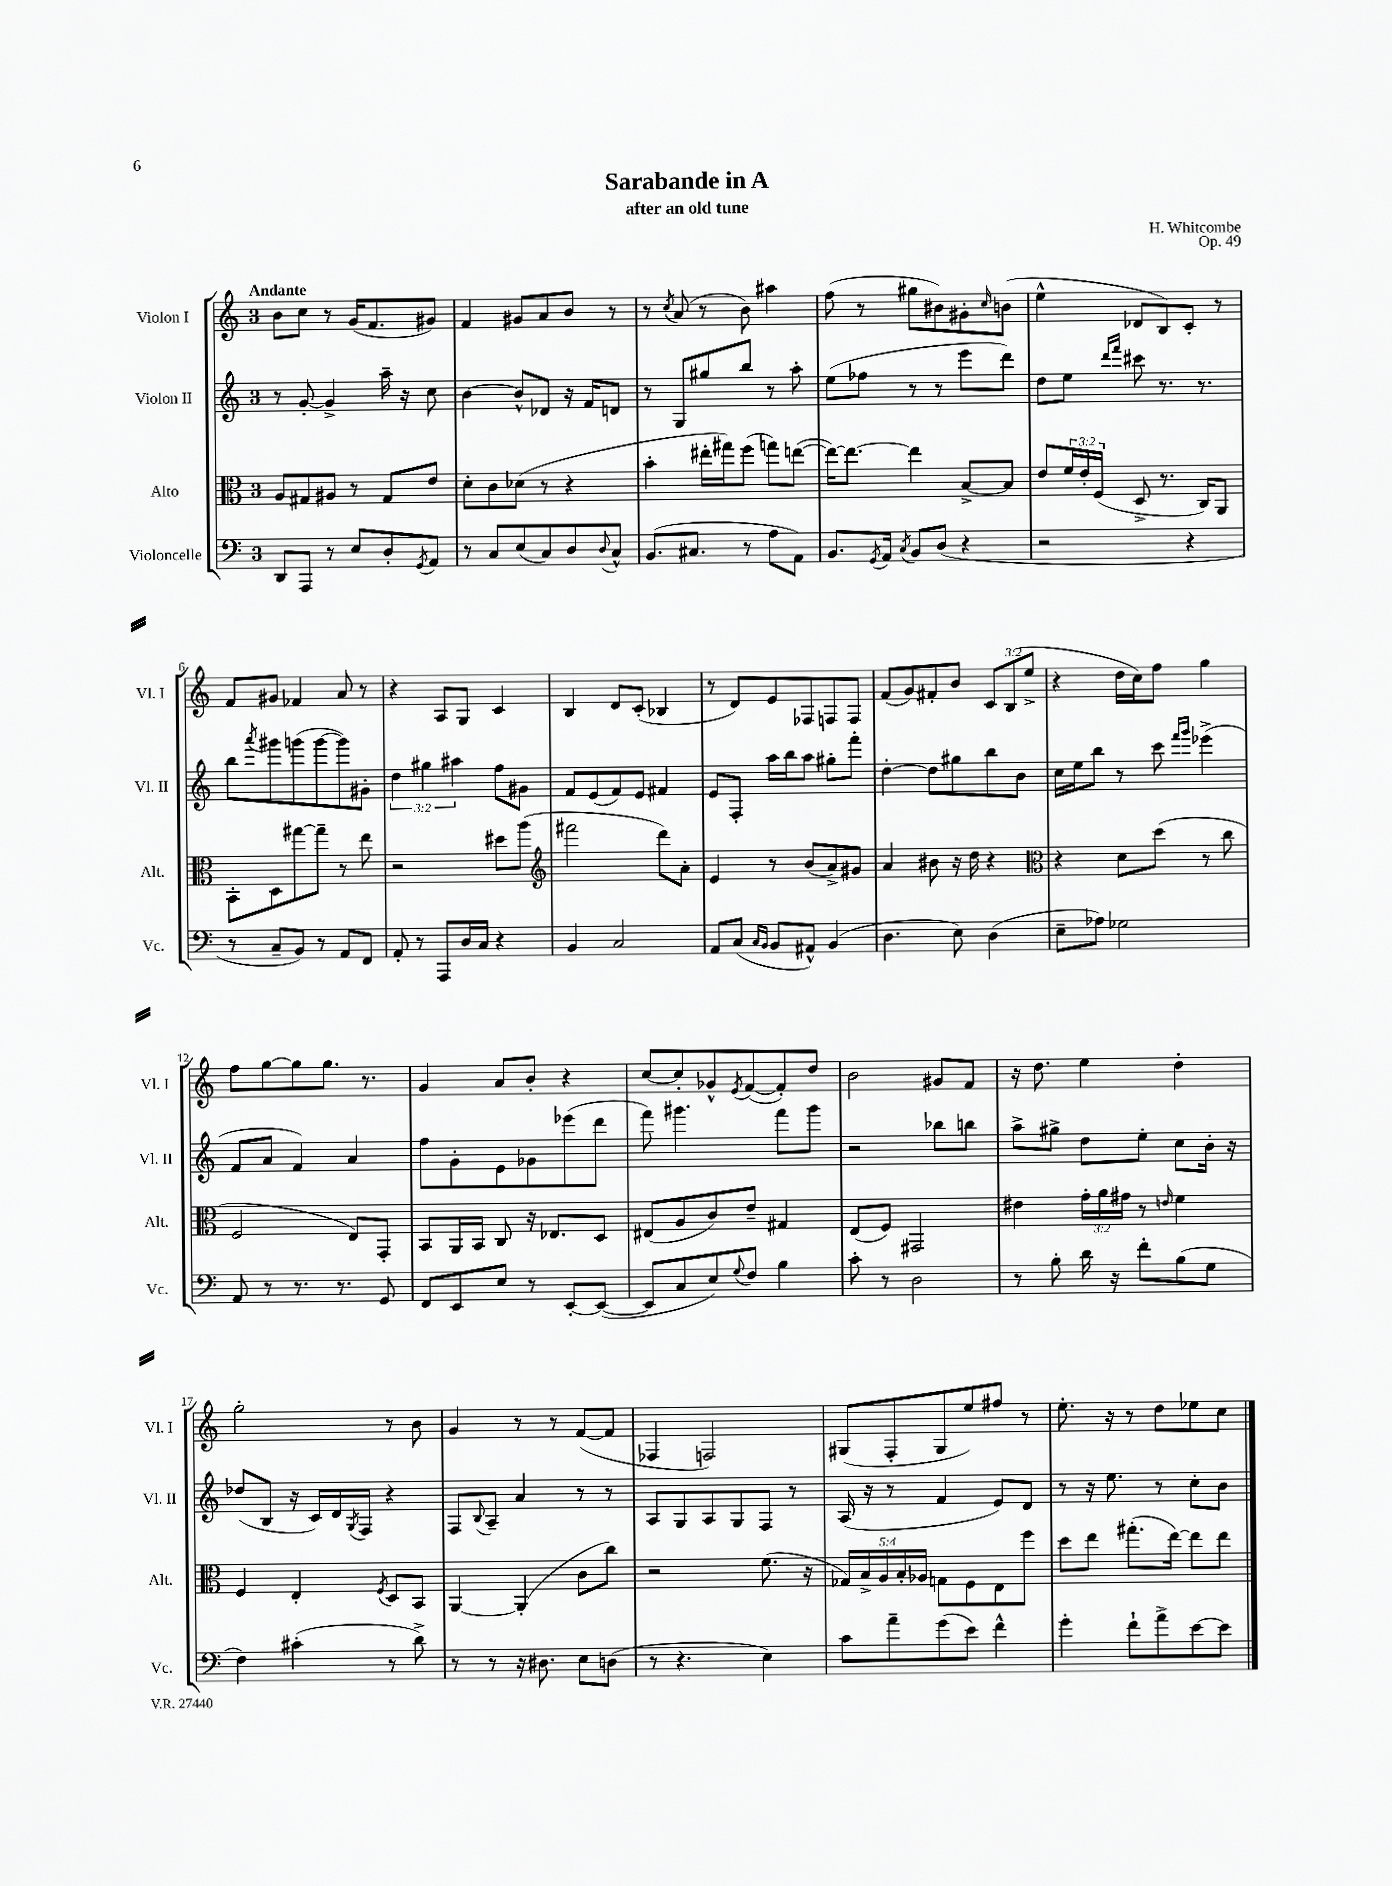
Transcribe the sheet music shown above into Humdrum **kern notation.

**kern	**kern	**kern	**kern
*staff4	*staff3	*staff2	*staff1
*clefF4	*clefC3	*clefG2	*clefG2
*k[]	*k[]	*k[]	*k[]
*M3/4	*M3/4	*M3/4	*M3/4
8DD	8A	8r	8b
8AAA	8G#	[8g'	8cc
8r	8A#	4g^]	8r
8E	8r	.	(16g
.	.	.	8.f
8D'	8G#	16aa~	.
.	.	16r	.
8qGG	.	.	.
8AA	8e	8cc	8g#)
=	=	=	=
8r	8d'	[4b	4f
8C	8c	.	.
(8E	(8d-	8b^^]	8g#
8C)	8r	8d-	8a
8D	4r	16r	8b
.	.	16f	.
8qqD	.	.	.
8C^^	.	8d	8r
=	=	=	=
(8.BB	4b'	8r	8r
.	.	.	8qcc
.	.	8G	(8a
8.C#	.	.	.
.	16ee#'	8gg#	8r
.	16gg#)	.	.
8r	(8ff	8bb	8b)
8A	8gg)	8r	4aa#
8AA)	([8ee	8aa'	.
=	=	=	=
8.BB	16ee_)	(8ee	(8ff
.	8.ee_	.	.
.	.	8ff-	8r
8qGG	.	.	.
16AA	.	.	.
8qC	.	.	.
8BB	4ee]	8r	8gg#
(8D	.	8r	8b#)
4r	[8B^	8eee	8g#'
.	.	.	16qqcc
.	8B]	8ddd)	(8b
=	=	=	=
2r	8e	8dd	4ee^^
.	24f	8ee	.
.	24e'	.	.
.	(24F	.	.
.	.	16qqddd	.
.	.	16qqfff	.
.	8D^	8ccc#	8d-
.	8.r	8.r	8B)
4r	.	.	8c'
.	16C)	8.r	.
.	8AA	.	8r
=	=	=	=
8r	8BB'	8bb	8f
.	.	8qaaa	.
8C~	8D	8ggg#	8g#
8BB)	[8gg#	(8ggg	4f-
8r	8gg#~]	[8ggg	.
8AA	8r	8ggg])	8a
8FF	8ee	8g#'	8r
=	=	=	=
8AA'	2r	6dd	4r
8r	.	.	.
.	.	6gg#	.
8AAA	.	.	8A
.	.	6aa#	.
16D	.	.	8G
16C	.	.	.
4r	8dd#	8ff	4c
.	(8aa	8g#	.
=	=	=	=
*	*clefG2	*	*
4BB	2fff#	8f	4B
.	.	(8e	.
2C	.	8f)	8d
.	.	8e	(8c'
.	8ddd)	4f#	4B-
.	8a'	.	.
=	=	=	=
8AA	4e	8e	8r
(8C	.	8F'	8d)
16qqC	.	.	.
16qqBB	.	.	.
8BB	8r	16aa	8e
.	.	16bb	.
8AA#^^)	(8b	8aa	8F-
(4BB	8a^)	8gg#'	8F
.	8g#	8fff'	8F
=	=	=	=
4.D	4a	[4dd'	(8f
.	.	.	8g)
.	8b#	8dd]	8f#'
8E)	16r	8gg#	8b
.	16dd	.	.
(4D	4r	8bb	12c
.	.	.	(12B
.	.	8b	.
.	.	.	12ee^
=	=	=	=
*	*clefC3	*	*
8E~	4r	16cc	4r
.	.	16ee	.
8A-)	.	8bb	.
2G-	8d	8r	16dd
.	.	.	16cc)
.	(8dd	8ccc	8ff
.	.	16qqfff	.
.	.	16qqggg	.
.	8r	(4eee-^	4gg
.	8cc	.	.
=	=	=	=
8AA	2F	8f	8ff
8r	.	8a	[8gg
8.r	.	4f)	8gg]
.	.	.	8.gg
8.r	.	.	.
.	8E)	4a	.
.	.	.	8.r
8GG	8GG'	.	.
=	=	=	=
8FF	8BB	8ff	4g
8EE	16AA	8g'	.
.	16BB	.	.
8E	8C	8e	8a
8r	16r	8g-	8b'
.	8.E-	.	.
[8EE'	.	(8eee-	4r
(8EE_	8D	8ddd	.
=	=	=	=
8EE]	(8E#	8fff)	[8cc
8C	8A	4.ggg#	8cc']
8E)	8c)	.	8g-^^
8qqG	.	.	8qe
8F	8e~	.	([8f
4B	4G#	8fff	8f'])
.	.	8ggg#	8dd
=	=	=	=
8c'	(8E	2r	2b
8r	8F)	.	.
2D	2GG#	.	.
.	.	8bb-	8g#
.	.	8bb	8f
=	=	=	=
8r	4e#	8aa^	16r
.	.	.	8.dd
8B'	.	8gg#^	.
16d	24g'	8dd	4ee
.	24a	.	.
16r	.	.	.
.	24g#	.	.
8f'	8r	8ee'	.
.	16qqe	.	.
(8B	4f	8cc	4dd'
8G	.	16b'	.
.	.	16r	.
=	=	=	=
4F)	4F	(8dd-	2gg'
.	.	8B	.
(4c#'	4E'	16r	.
.	.	16c)	.
.	.	16d	.
.	.	8qG	.
.	.	16F	.
.	8qF	.	.
8r	8D	4r	8r
8d^)	8BB	.	8b
=	=	=	=
8r	[4AA	8F	4g
.	.	8qqB	.
8r	.	8A~	.
16r	(4AA']	4a	8r
8.D#	.	.	.
.	.	.	8r
8E	8c	8r	([8f
(8D	8cc)	8r	8f]
=	=	=	=
8r	2r	8A	4F-
4.r	.	8G	.
.	.	8A	2F)
.	.	8G	.
4E)	(8.f	8F	.
.	.	8r	.
.	16r	.	.
=	=	=	=
8c	20G-)	(16A	(8G#
.	20B^	.	.
.	.	16r	.
.	20A	.	.
8a~	.	8r	8F'
.	20B'	.	.
.	20A-	.	.
(8g	8G	4f	8G#
8e)	8F	.	8ee)
4f^^	8E	8e)	8ff#
.	8ff	8d	8r
=	=	=	=
4g'	8dd	8r	8.ee'
.	8ee	16r	.
.	.	8.ee	16r
8f`	(8.gg#'	.	8r
8a^	.	8r	8dd
.	[16ee)	.	.
[8e	8ee]	8cc'	8ee-
8e]	8ee	8b	8cc
==	==	==	==
*-	*-	*-	*-
